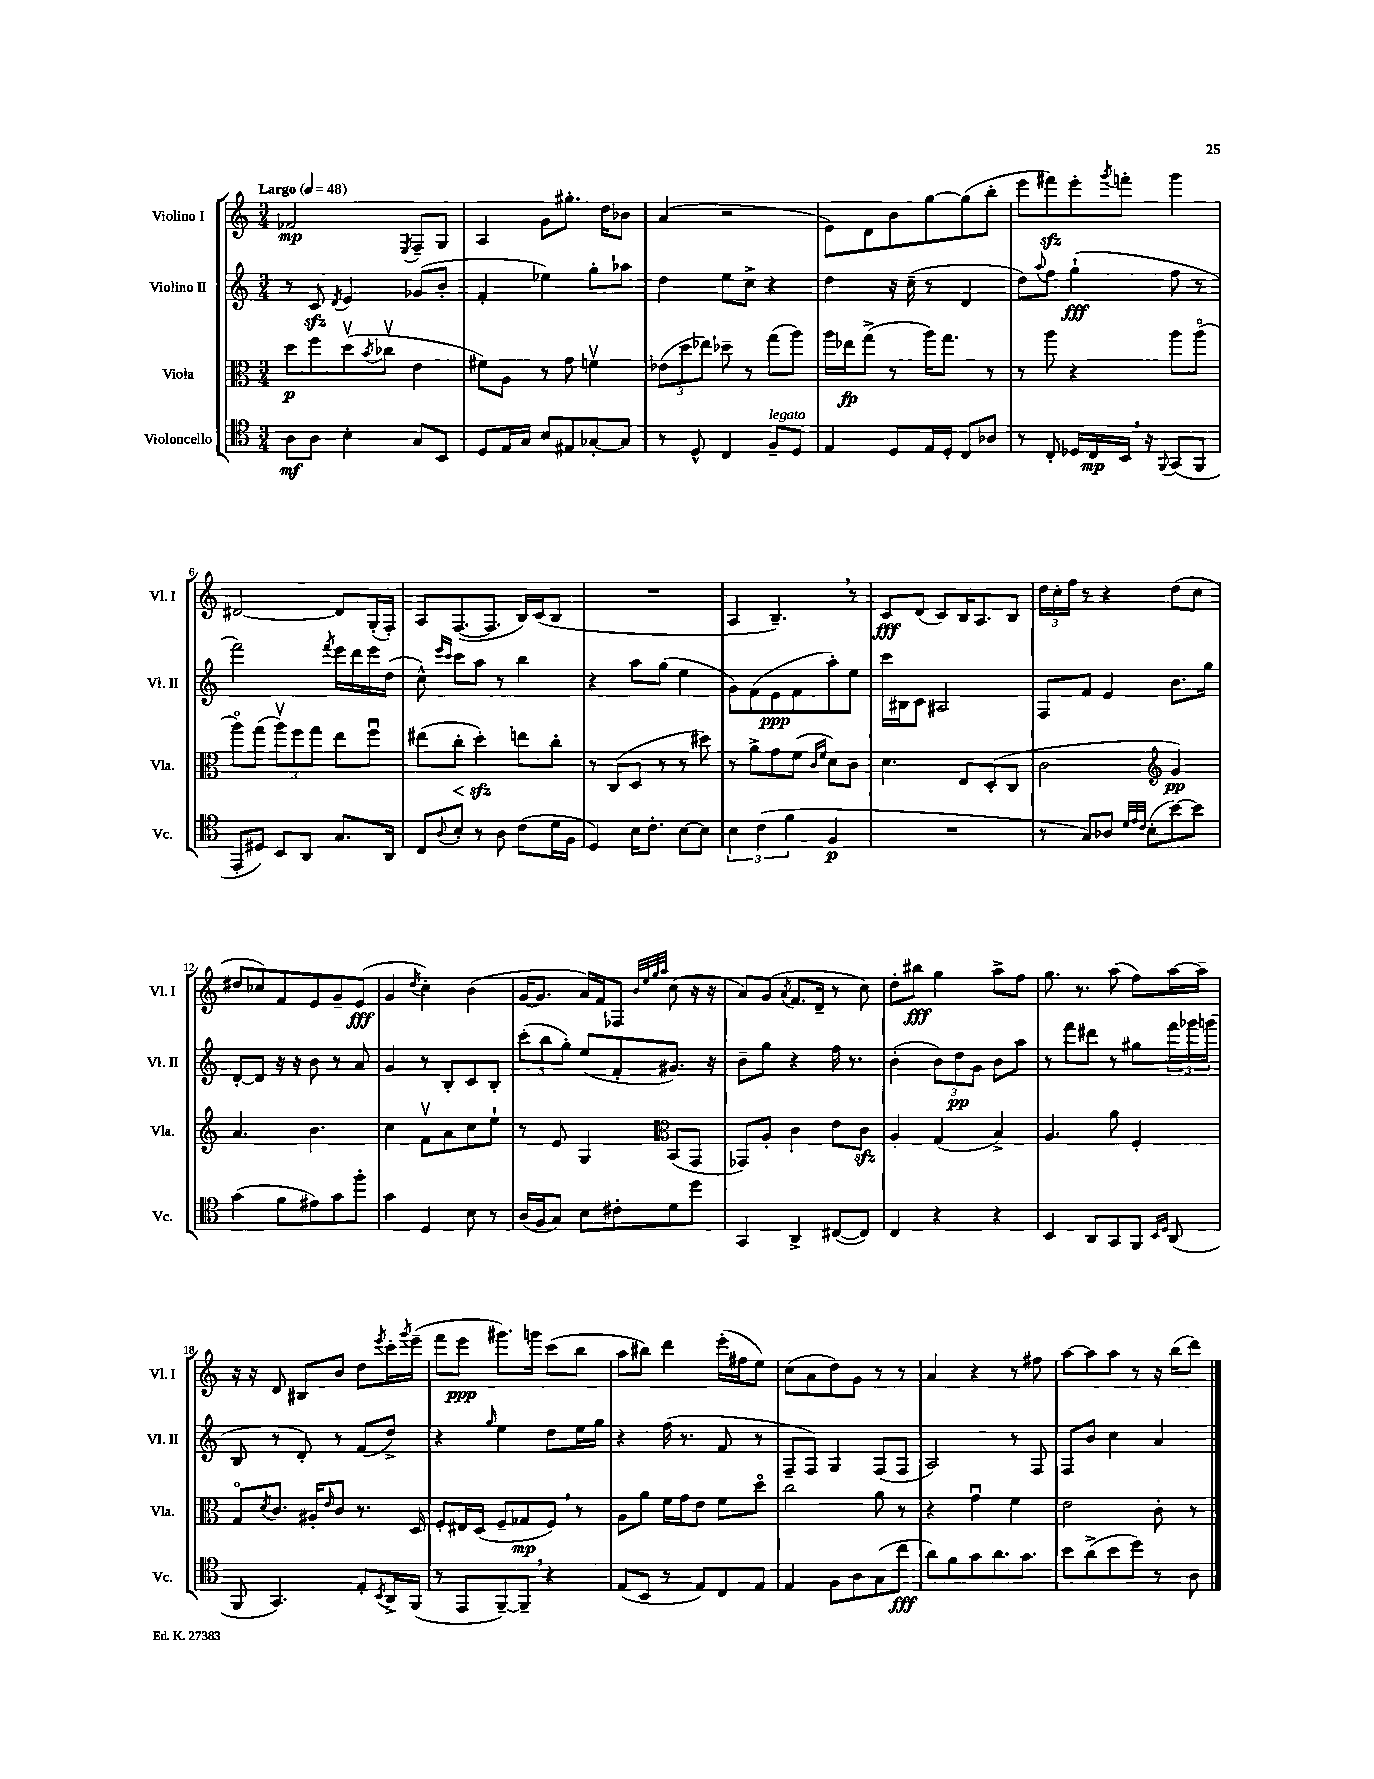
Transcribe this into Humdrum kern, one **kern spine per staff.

**kern	**dynam	**kern	**dynam	**kern	**dynam	**kern	**dynam
*part4	*part4	*part3	*part3	*part2	*part2	*part1	*part1
*staff4	*staff4	*staff3	*staff3	*staff2	*staff2	*staff1	*staff1
*I"Violoncello	*	*I"Viola	*	*I"Violino II	*	*I"Violino I	*
*I'Vc.	*	*I'Vla.	*	*I'Vl. II	*	*I'Vl. I	*
*clefC4	*	*clefC3	*	*clefG2	*	*clefG2	*
*k[]	*	*k[]	*	*k[]	*	*k[]	*
*M3/4	*	*M3/4	*	*M3/4	*	*M3/4	*
*MM48	*	*MM48	*	*MM48	*	*MM48	*
=1	=1	=1	=1	=1	=1	=1	=1
!	!	!	!	!	!	!LO:TX:a:B:t=Largo	!
8A\L	mf	8dd\L	p	8r	.	2f-X/	mp
8A\J	.	8ff\	.	8czz/	.	.	.
.	.	.	.	8qd/	.	.	.
4B'\	.	(8ddv\	.	4e/	.	.	.
.	.	8qb/	.	.	.	.	.
.	.	8cc-Xv\J	.	.	.	.	.
.	.	.	.	.	.	8qE/	.
8G/L	.	4e\	.	(8g-X/L	.	8F~/L	.
8BB/J	.	.	.	8b'/J	.	8G/J	.
=2	=2	=2	=2	=2	=2	=2	=2
8D/L	.	8f#X\L)	.	4f'/	.	4A/	.
16E/L	.	8A\J	.	.	.	.	.
16G/JJ	.	.	.	.	.	.	.
8B/L	.	8r	.	4ee-X\)	.	8g\L	.
8E#X/	.	8g\	.	.	.	8.gg#X'\J	.
[8G-X'/	.	4fnv\	.	8gg'\L	.	.	.
.	.	.	.	.	.	16dd\KL	.
8G-/J]	.	.	.	8aa-X\J	.	8b-X\J	.
=3	=3	=3	=3	=3	=3	=3	=3
8r	.	(12e-X\L	.	4dd\	.	(4a/	.
.	.	12dd\	.	.	.	.	.
8D^^/	.	.	.	.	.	.	.
.	.	12ee-X\J)	.	.	.	.	.
4C/	.	8dd-X~\	.	8ee\L	.	2r	.
.	.	8r	.	8cc^\J	.	.	.
!LO:TX:a:i:t=legato	!	!	!	!	!	!	!
8F~/L	.	(8gg\L	.	4r	.	.	.
8D/J	.	8aa\J)	.	.	.	.	.
=4	=4	=4	=4	=4	=4	=4	=4
4E/	.	16aa\LL	.	4dd\	.	8e\L)	.
.	.	16ee-X\J	fp	.	.	.	.
.	.	(8gg^\J	.	.	.	8d\	.
8D/L	.	8r	.	16r	.	8b\	.
.	.	.	.	(16cc~\	.	.	.
16E/L	.	16aa\KL)	.	8r	.	[8gg\	.
16D'/JJ	.	8.gg\J	.	.	.	.	.
8C/L	.	.	.	4d/	.	(8gg\]	.
8A-X/J	.	8r	.	.	.	8bb'\J	.
=5	=5	=5	=5	=5	=5	=5	=5
8r	.	8r	.	8dd\L)	.	8eee\L	.
.	.	.	.	8qqaa/	.	.	.
8C'/	.	8aa\	.	8ff\J	.	8fff#Xzz\)	.
16D-X/LL	.	4r	.	(4gg`\	fff	8eee'\	.
16C/	mp	.	.	.	.	.	.
.	.	.	.	.	.	8qggg/	.
16BB,/JJ	.	.	.	.	.	8fffn'\J	.
16r	.	.	.	.	.	.	.
8qqFF/	.	.	.	.	.	.	.
(8GG/L	.	8aa\L	.	8ff\	.	4ggg\	.
8FF/J	.	(8aa\J	.	8r	.	.	.
!!LO:LB:g=z
=6	=6	=6	=6	=6	=6	=6	=6
8EE'/L	.	8aa\L)	.	2fff\)	.	[2d#X/	.
8D#X/J)	.	(8gg\J	.	.	.	.	.
8BB/L	.	12aav\L)	.	.	.	.	.
.	.	12ff\	.	.	.	.	.
8AA/J	.	.	.	.	.	.	.
.	.	12gg\J	.	.	.	.	.
.	.	.	.	8qfff/	.	.	.
8.G/L	.	8ee\L	.	16eee\LL	.	8d#/L]	.
.	.	.	.	16ddd\	.	.	.
.	.	8ffu\J	.	16eee\	.	(16G'/L	.
16AA/Jk	.	.	.	(16dd\JJ	.	16F'/JJ)	.
=7	=7	=7	=7	=7	=7	=7	=7
8C/L	.	(8ee#X\L	.	8cc^^\)	.	8A/L	.
.	.	.	.	16qqeee/LL	.	.	.
8qqA/	.	.	.	16qqccc/JJ	.	.	.
!	!	!	!LO:HP:b	!	!	!	!
8B'/J	.	8cc'\J	<	8ccc\L	.	([8.F/	.
8r	.	4ddzz'\)	.	8aa\J	.	.	.
.	.	.	.	.	.	8.F/J]	.
8A\	.	.	.	8r	.	.	.
(8c\L	.	8een\L	[	4bb\	.	16B/LL)	.
.	.	.	.	.	.	(16c/J	.
16d\L	.	8cc'\J	.	.	.	8B/J	.
16F\JJ	.	.	.	.	.	.	.
=8	=8	=8	=8	=8	=8	=8	=8
4D/)	.	8r	.	4r	.	2.r	.
.	.	(8C/L	.	.	.	.	.
16B\KL	.	8D/J	.	8aa\L	.	.	.
8.c'\J	.	.	.	.	.	.	.
.	.	8r	.	(8gg\J	.	.	.
[8B\L	.	8r	.	4ee\	.	.	.
8B\J]	.	8dd#X\)	.	.	.	.	.
=9	=9	=9	=9	=9	=9	=9	=9
6B\	.	8r	.	8g\L)	.	4A/	.
.	.	8a^\L	.	(8f\	.	.	.
(6c\	.	.	.	.	.	.	.
.	.	8g\	.	8e\	ppp	4.B~,/)	.
6f\	.	.	.	.	.	.	.
.	.	(8f\J	.	8f\	.	.	.
.	.	16qqc/LL	.	.	.	.	.
.	.	16qqf/JJ	.	.	.	.	.
4F/	p	8d\L)	.	8aa'\)	.	.	.
.	.	8c\J	.	8ee\J	.	8r	.
=10	=10	=10	=10	=10	=10	=10	=10
2.r	.	4.d\	.	16ccc\LL	.	8c/L	fff
.	.	.	.	16B#X\J	.	.	.
.	.	.	.	8c\J	.	(8d/J	.
.	.	.	.	2A#X/	.	8c/L)	.
.	.	8E/L	.	.	.	16B/K	.
.	.	.	.	.	.	8.A/	.
.	.	(8D'/	.	.	.	.	.
.	.	8C/J	.	.	.	8B/J	.
=11	=11	=11	=11	=11	=11	=11	=11
8r	.	2c\	.	8F/L	.	24dd\LL	.
.	.	.	.	.	.	24cc'\	.
.	.	.	.	.	.	24ff\JJ	.
8G/L)	.	.	.	8f/J	.	8r	.
8A-X/J	.	.	.	4e/	.	4r	.
32qqd/LLL	.	.	.	.	.	.	.
32qqe/	.	.	.	.	.	.	.
32qqc/JJJ	.	.	.	.	.	.	.
(8B'\L	.	.	.	.	.	.	.
*	*	*clefG2	*	*	*	*	*
[8b\)	.	4g/)	pp	8.b\L	.	(8dd\L	.
8b\J]	.	.	.	.	.	8cc\J	.
.	.	.	.	16gg\Jk	.	.	.
!!LO:LB:g=z
=12	=12	=12	=12	=12	=12	=12	=12
(4g\	.	4.a/	.	[8d'/L	.	8dd#X/L	.
.	.	.	.	8d/J]	.	8cc-X/)	.
8f\L	.	.	.	16r	.	8f/	.
.	.	.	.	16r	.	.	.
8e#X\)	.	4.b\	.	8b\	.	8e/	.
8g\	.	.	.	8r	.	8g~/	.
8ff'\J	.	.	.	8a/	.	(8e/J	fff
=13	=13	=13	=13	=13	=13	=13	=13
4g\	.	4cc\	.	4g/	.	4g/	.
.	.	.	.	.	.	8qdd/	.
4D/	.	8fv\L	.	8r	.	4cc'\)	.
.	.	8a\	.	8B'/L	.	.	.
8B\	.	8cc\	.	8c/	.	(4b\	.
8r	.	8ee`\J	.	8B'/J	.	.	.
=14	=14	=14	=14	=14	=14	=14	=14
(16A/LL	.	8r	.	(12ccc'\L	.	[16g/KL	.
16F/J	.	.	.	.	.	8.g/J]	.
.	.	.	.	12bb\	.	.	.
8G/J)	.	8e/	.	.	.	.	.
.	.	.	.	12gg'\J)	.	.	.
8B\L	.	4G/	.	(8ee/L	.	16a/LL)	.
.	.	.	.	.	.	16f/J	.
8c#X'\	.	.	.	8f'/	.	8F-X/J	.
*	*	*clefC3	*	*	*	*	*
.	.	.	.	.	.	32qqb/LLL	.
.	.	.	.	.	.	32qqee/	.
.	.	.	.	.	.	32qqgg/	.
.	.	.	.	.	.	32qqaa/JJJ	.
8d\	.	(8BB/L	.	8.g#X/J)	.	(8cc\	.
8dd\J	.	8GG/J	.	.	.	16r	.
.	.	.	.	16r	.	16r	.
=15	=15	=15	=15	=15	=15	=15	=15
4GG/	.	8GG-X/L)	.	8b~\L	.	8a/L)	.
.	.	8A'/J	.	8gg\J	.	(8g/J	.
.	.	.	.	.	.	8qa/	.
4AA^/	.	4c\	.	4r	.	8.f/L	.
.	.	.	.	.	.	16d~/Jk	.
([8C#X/L	.	8e\L	.	16ff\	.	8r	.
.	.	.	.	8.r	.	.	.
8C#/J])	.	8czz\J	.	.	.	8cc\)	.
=16	=16	=16	=16	=16	=16	=16	=16
4C/	.	4A'/	.	(4b'\	.	8dd'\L	.
.	.	.	.	.	.	8bb#X\J	fff
4r	.	(4G/	.	12b\L)	.	4gg\	.
.	.	.	.	12dd\	pp	.	.
.	.	.	.	12g\J	.	.	.
4r	.	4B^/)	.	8b\L	.	8aa^\L	.
.	.	.	.	8aa\J	.	8ff\J	.
=17	=17	=17	=17	=17	=17	=17	=17
4BB/	.	4.A/	.	8r	.	8.gg\	.
.	.	.	.	8fff\L	.	.	.
.	.	.	.	.	.	8.r	.
8AA/L	.	.	.	8ddd#X\J	.	.	.
8GG/	.	8a\	.	8r	.	(8aa\	.
8FF/J	.	4F'/	.	8gg#X\L	.	8ff\L)	.
16qqBB/LL	.	.	.	.	.	.	.
16qqD/JJ	.	.	.	.	.	.	.
(8AA/	.	.	.	24fff\L	.	[16aa\L	.
.	.	.	.	24ggg-X\	.	.	.
.	.	.	.	.	.	16aa~\JJ]	.
.	.	.	.	(24gggn\JJ	.	.	.
!!LO:LB:g=z
=18	=18	=18	=18	=18	=18	=18	=18
8FF/	.	8G/L	.	8B/	.	16r	.
.	.	.	.	.	.	16r	.
.	.	8qd/	.	.	.	.	.
4.GG/)	.	8.c/J	.	8r	.	8d/	.
.	.	.	.	8d'/)	.	8B#X/L	.
.	.	16A#X'/KL	.	.	.	.	.
.	.	16qqe/	.	.	.	.	.
.	.	8c/J	.	8r	.	8b/J	.
8E'/L	.	8.r	.	(8f/L	.	8dd\L	.
8qBB/	.	.	.	.	.	8qeee/	.
16AA^/L	.	.	.	8dd^/J)	.	16ccc'\L	.
.	.	.	.	.	.	8qggg/	.
(16FF/JJ	.	16D/	.	.	.	(16eee~\JJ	.
=19	=19	=19	=19	=19	=19	=19	=19
8r	.	8F'/L	.	4r	.	8fff\L	.
8EE/L	.	16E#X/L	.	.	.	8eee\J	ppp
.	.	(16D/JJ	.	.	.	.	.
.	.	.	.	16qqgg/	.	.	.
[8FF~/)	.	8F~/L	.	4ee\	.	8.ggg#X\L)	.
8FF~,/J]	.	8G-X/	mp	.	.	.	.
.	.	.	.	.	.	16gggn\Jk	.
4r	.	8F,/J)	.	8dd\L	.	(8ccc\L	.
.	.	8r	.	16ee\L	.	8bb\J	.
.	.	.	.	16gg\JJ	.	.	.
=20	=20	=20	=20	=20	=20	=20	=20
(8E/L	.	8A\L	.	4r	.	8aa\L	.
8BB/J	.	8a\J	.	.	.	8bb#X\J)	.
8r	.	16f\LL	.	(16ff\	.	4ddd\	.
.	.	16g\J	.	8.r	.	.	.
8E/L)	.	8e\J	.	.	.	.	.
8C/	.	8f\L	.	8f/	.	(16eee'\LL	.
.	.	.	.	.	.	16ff#X\J	.
8E/J	.	8dd\J	.	8r	.	8ee\J)	.
=21	=21	=21	=21	=21	=21	=21	=21
4E/	.	2cc\	.	8F~/L	.	(8cc\L	.
.	.	.	.	8F/J)	.	8a\	.
8F\L	.	.	.	4G/	.	8dd\)	.
8A\	.	.	.	.	.	8g\J	.
(8G\	.	8a\	.	(8F/L	.	8r	.
8cc\J	fff	8r	.	8F/J	.	8r	.
=22	=22	=22	=22	=22	=22	=22	=22
8a\L)	.	4r	.	2A/)	.	4a/	.
8f\	.	.	.	.	.	.	.
8g\	.	4gu\	.	.	.	4r	.
8.a\	.	.	.	.	.	.	.
.	.	4f\	.	8r	.	8r	.
8.g\J	.	.	.	.	.	.	.
.	.	.	.	8F/	.	8ff#X\	.
=23	=23	=23	=23	=23	=23	=23	=23
8b\L	.	2e\	.	8F/L	.	[8aa\L	.
(8a^\	.	.	.	8b/J	.	8aa\]	.
8b\	.	.	.	4cc\	.	8aa\J	.
8dd\J)	.	.	.	.	.	8r	.
8r	.	8c'\	.	4a/	.	16r	.
.	.	.	.	.	.	(16bb\KL	.
8A\	.	8r	.	.	.	8ddd\J)	.
==	==	==	==	==	==	==	==
*-	*-	*-	*-	*-	*-	*-	*-
